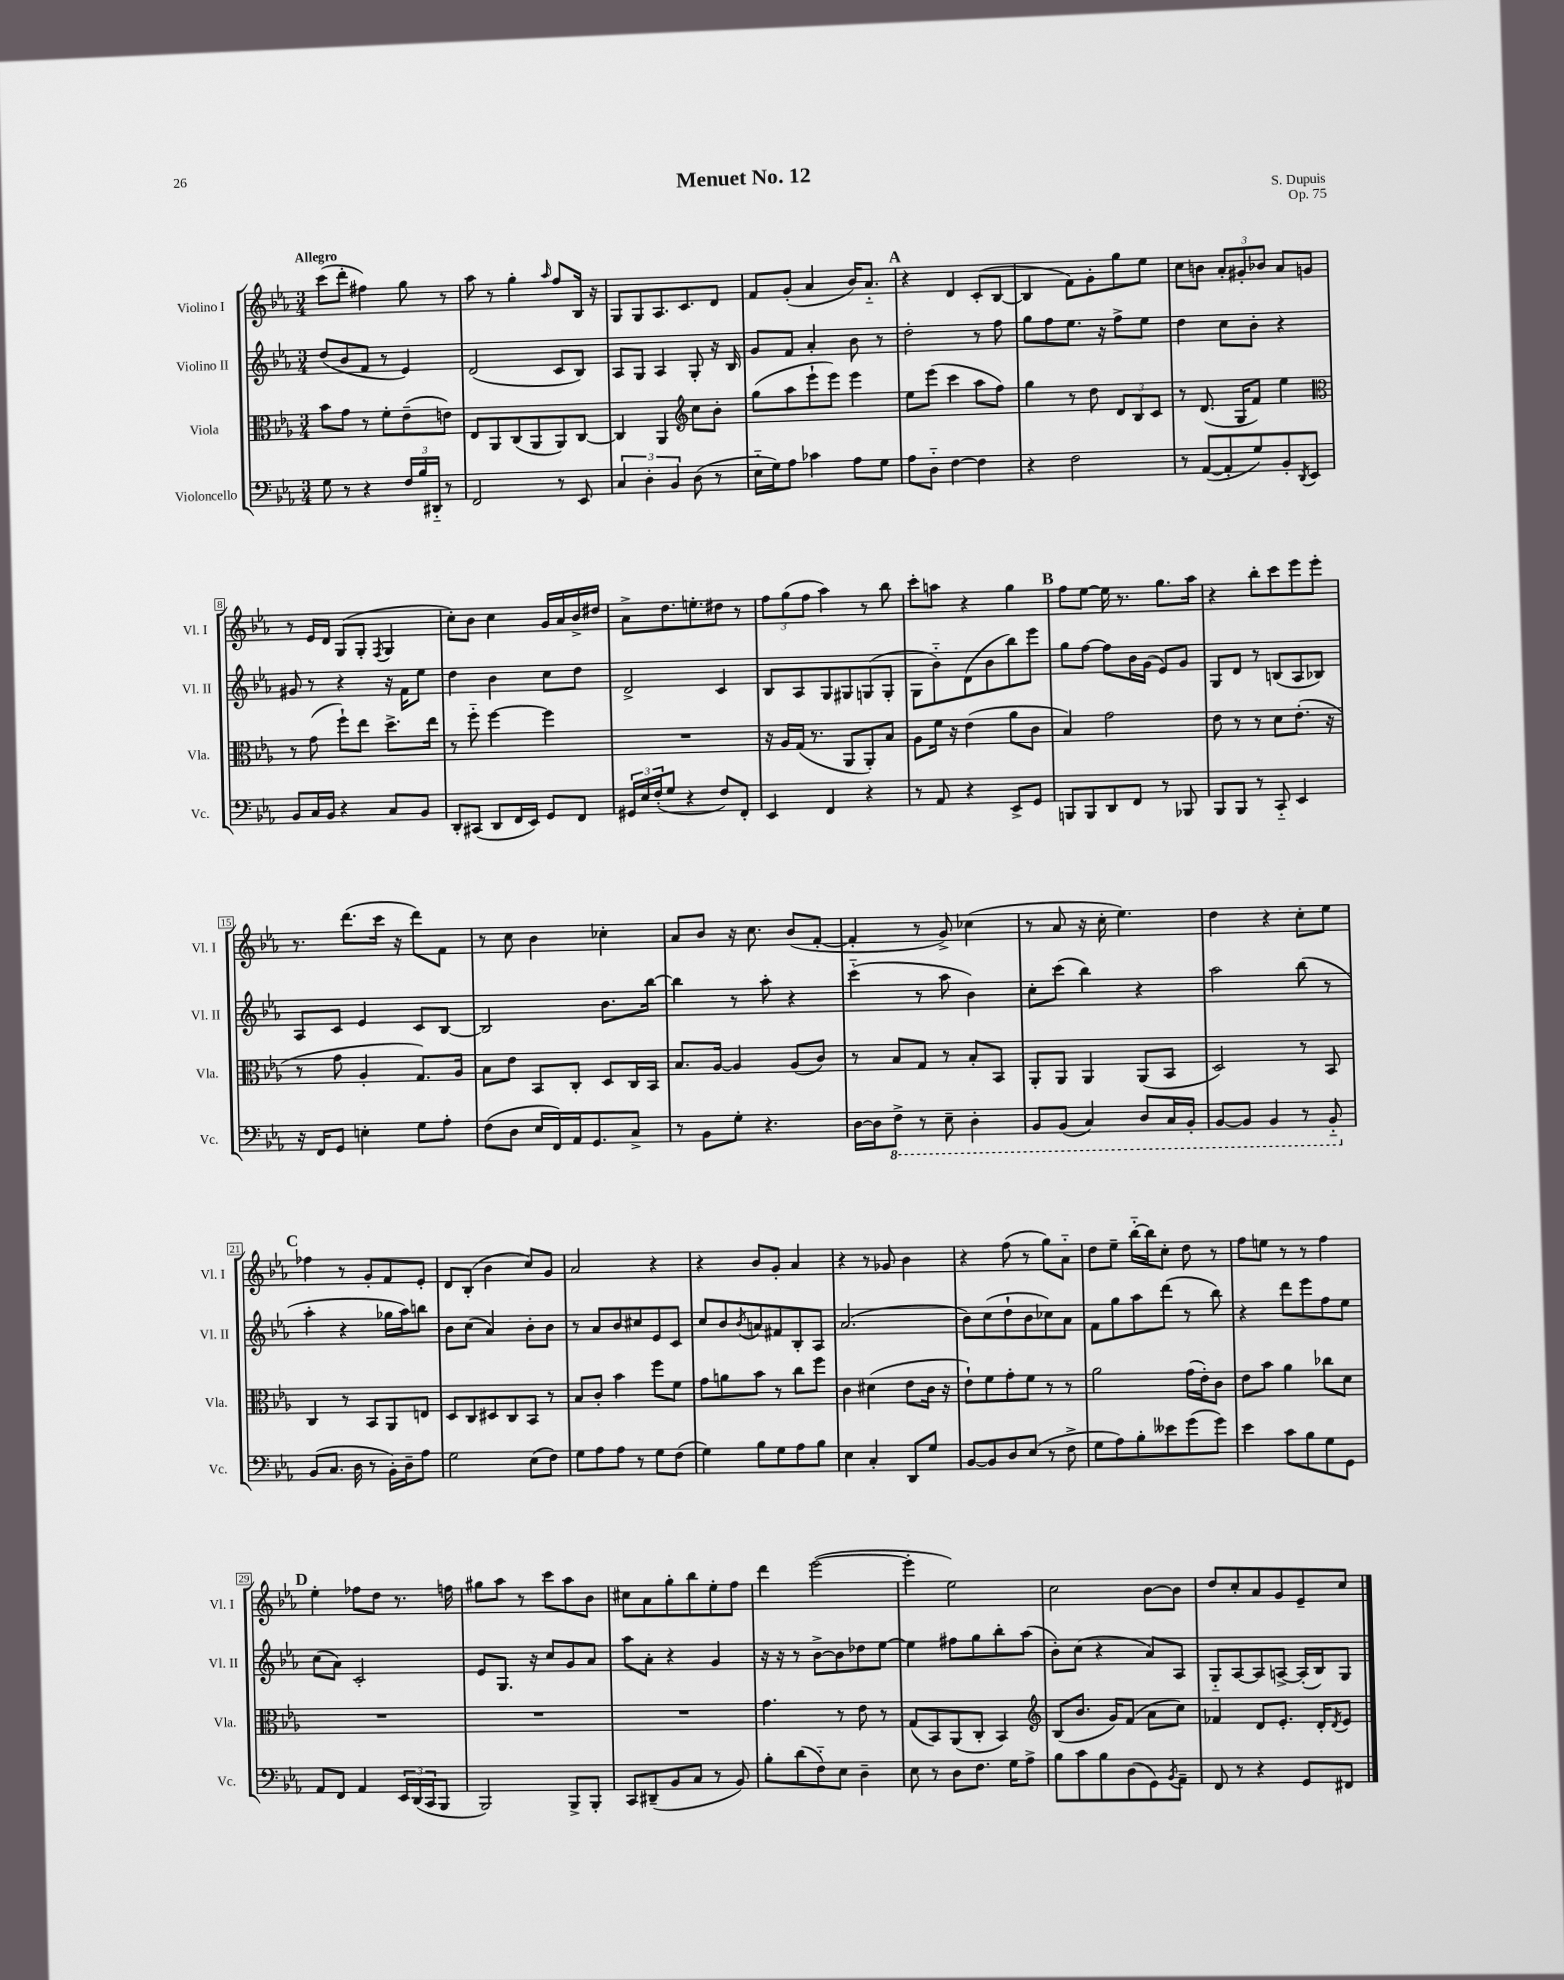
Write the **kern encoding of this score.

**kern	**kern	**kern	**kern
*part4	*part3	*part2	*part1
*staff4	*staff3	*staff2	*staff1
*I"Violoncello	*I"Viola	*I"Violino II	*I"Violino I
*I'Vc.	*I'Vla.	*I'Vl. II	*I'Vl. I
*clefF4	*clefC3	*clefG2	*clefG2
*k[b-e-a-]	*k[b-e-a-]	*k[b-e-a-]	*k[b-e-a-]
*M3/4	*M3/4	*M3/4	*M3/4
=1	=1	=1	=1
!	!	!	!LO:TX:a:B:t=Allegro
8G\	8b-\L	(8dd/L	(8ccc\L
8r	8g\J	8b-/	8ddd'\J
4r	8r	8f/J	4ff#X\)
.	8f'\L	8r	.
24F/LL	(8e-~\	4e-/)	8gg\
24B-/	.	.	.
24DD#X/JJ	.	.	.
8r	8en\J)	.	8r
=2	=2	=2	=2
2FF/	8E-/L	(2d/	8aa-\
.	8AA-/	.	8r
.	(8C/	.	4gg'\
.	8AA-/	.	.
.	.	.	16qqaa-/
8r	8AA-/)	8c/L	8ff/L
8EE-/	[8C/J	8B-/J)	16B-/Jk
.	.	.	16r
=3	=3	=3	=3
6C/	4C/]	8A-/L	8G/L
.	.	8G/J	8G/
6D'\	.	.	.
.	4AA-/	4A-/	8.A-/
6BB-/	.	.	.
.	.	.	8.c/
*	*clefG2	*	*
(8D\	8cc\L	8G'/	.
8r	8b-'\J	16r	8d/J
.	.	16B-/	.
=4	=4	=4	=4
16E-\LL	(8gg\L	8g/L	8f/L
16G\J)	.	.	.
8A-\J	8aa-\	8f/J	(8g'/J
4c-X\	8eee-`\	4a-'/	4a-/
.	8eee-\J)	.	.
8A-\L	4eee-\	8b-\	16b-/KL)
.	.	.	8.a-/J
8G\J	.	8r	.
!!LO:REH:place=s1:t=A
=5	=5	=5	=5
8A-\L	8ee-\L	2dd'\	4r
8D\J	(8eee-\J	.	.
[4F\	4ccc\	.	4d/
4F\]	8aa-\L	8r	(8c'/L
.	8ff\J)	8ff\	[8B-/J
=6	=6	=6	=6
4r	4gg\	8gg\L	4B-/]
.	.	8ff\	.
2F\	8r	8.ee-\J	8f\L)
.	8dd\	.	8g'\
.	.	16r	.
.	12d/L	8ff^\L	8gg\
.	12B-/	.	.
.	.	8ee-\J	8ee-\J
.	12c/J	.	.
=7	=7	=7	=7
8r	8r	4dd\	8cc\L
([8AA-/L	(8.d/	.	8bn\J
8AA-'/]	.	8cc\L	12a-'/L
.	16G/KL	.	.
.	.	.	12g#X'/
8G/)	8f/J)	8b-'\J	.
.	.	.	12b-X/J
8BB-'/	4ee-\	4r	8a-/L
8qDD/	.	.	.
8EE-/J	.	.	8gn/J
!!LO:LB:g=z
=8	=8	=8	=8
*	*clefC3	*	*
8BB-/L	8r	8g#X/	8r
16C/L	(8g\	8r	16e-/LL
16BB-/JJ	.	.	16d/JJ
4r	8ff`\L)	4r	(8G/L
.	8ee-\J	.	8G'/J
.	.	.	8qF/
8C/L	8.dd^\L	16r	4G/
.	.	16f\KL	.
8BB-/J	.	8ee-\J	.
.	16ee-\Jk	.	.
=9	=9	=9	=9
8DD'/L	8r	4dd\	8cc'\L)
(8CC#X/J	8ff\	.	8b-\J
8DD/L	[4ff\	4b-\	4cc\
16FF/L	.	.	.
16EE-/JJ)	.	.	.
8GG/L	4ff\]	8cc\L	16g/LL
.	.	.	16a-/
8FF/J	.	8dd\J	16b-^/
.	.	.	16dd#X/JJ
=10	=10	=10	=10
24GG#X/LL	2.r	2d^/	8a-^\L
24E-/	.	.	.
(24F'/J	.	.	.
8G/J	.	.	8.dd\
4r	.	.	.
.	.	.	8.een'\
8F/L)	.	4c/	8dd#X\J
8FF'/J	.	.	8r
=11	=11	=11	=11
4EE-/	16r	8B-/L	12ff\L
.	16A-/LL	.	.
.	.	.	(12gg\
.	(16G/JJ	8A-/	.
.	.	.	12ff\J
.	8.r	.	.
4FF/	.	8G/	4aa-\)
.	8AA-/L	8G#X/	.
4r	8AA-'/)	(8Gn/	8r
.	8B-/J	8G'/J	8bb-\
=12	=12	=12	=12
8r	8A-\L	8G\L	8ccc'\L
8AA-/	16f\Jk	8b-\)	8aan\J
.	16r	.	.
4r	(4e-\	(8d\	4r
.	.	8b-\	.
8EE-^/L	8a-\L	8bb-\)	4gg\
8GG/J	8c\J	8eee-\J	.
!!LO:REH:place=s1:t=B
=13	=13	=13	=13
8BBBn/L	4B-/)	8gg\L	8ff\L
8BBB/	.	[8ff\J	[8ee-\J
8DD/	2g\	8ff\L]	16ee-\]
.	.	.	8.r
8FF/J	.	16b-\L	.
.	.	(16g\JJ	.
8r	.	8e-/L)	8.gg\L
8BBB-X/	.	8g/J	.
.	.	.	16aa-\Jk
=14	=14	=14	=14
8BBB-/L	8e-\	8G/L	4r
8BBB-/J	8r	8d/J	.
8r	8r	8r	8bb-'\L
8CC/	8d\L	(8Bn/L	8ccc\
4EE-/	(8.e-'\J	8A-/	8eee-\
.	.	8B-X/J)	8eee-'\J
.	16r	.	.
!!LO:LB:g=z
=15	=15	=15	=15
16r	8r	8A-/L	8.r
16FF/KL	.	.	.
8GG/J	8g\	8c/J	.
.	.	.	(8.ddd\L
4En'\	4A-'/	4e-/	.
.	.	.	16ccc\Jk
.	.	.	16r
8G\L	8.G/L)	8c/L	8ddd\L)
8A-'\J	.	[8B-/J	8f\J
.	16A-/Jk	.	.
=16	=16	=16	=16
(8F\L	8B-\L	2B-/]	8r
8D\J	8e-\J	.	8cc\
16E-/LL	8BB-/L	.	4b-\
16FF/)	.	.	.
16AA-/J	8C'/J	.	.
8.GG/	.	.	.
.	8D/L	8.b-\L	4cc-X'\
8C^/J	16C/L	.	.
.	16BB-/JJ	[16bb-\Jk	.
=17	=17	=17	=17
8r	8.B-/L	4bb-\]	8a-/L
8BB-\L	.	.	8b-/J
.	[16A-/Jk	.	.
8G'\J	4A-/]	8r	16r
.	.	.	8.cc\
4.r	.	8aa-'\	.
.	(8A-/L	4r	(8b-/L
.	8c/J)	.	[8f'/J
=18	=18	=18	=18
[16D\LL	8r	(4ccc\	4f'/]
16D\J]	.	.	.
*8ba	*	*	*
8FF^\J	8B-/L	.	.
8r	8G/J	8r	8r
8EE-~\	8r	8aa-\	8g^/)
4DD'\	8B-'/L	4b-\)	(4cc-X\
.	8BB-/J	.	.
=19	=19	=19	=19
8BBB-/L	8AA-'/L	8cc'\L	8r
(8BBB-/J	8AA-/J	(8ccc\J	8a-/
4CC/)	4AA-/	4bb-\)	16r
.	.	.	16cc'\
.	.	.	4.ee-\)
8DD/L	(8AA-/L	4r	.
16CC/L	8BB-/J	.	.
16BBB-'/JJ	.	.	.
=20	=20	=20	=20
[8BBB-/L	2D/)	2aa-\	4dd\
8BBB-/J]	.	.	.
4BBB-/	.	.	4r
8r	8r	(8bb-\	8cc'\L
8BBB-/	8BB-/	8r	8ee-\J
!!LO:LB:g=z
!!LO:REH:place=s1:t=C
=21	=21	=21	=21
*X8ba	*	*	*
(8BB-/L	4C/	4aa-'\	4ff-X\
8.C/J	.	.	.
.	8r	4r	8r
16D\	.	.	.
8r	8BB-/L	.	8g'/L
16BB-'\LL)	8AA-/	16gg-X\LL	8f/
16D~\J	.	16aa-\J)	.
8A-\J	8En/J	8bbn\J	8e-'/J
=22	=22	=22	=22
2G\	8D/L	8b-\L	8d/L
.	8C/	(8cc\J	(8B-'/J
.	8D#X/	4a-/)	4b-\
.	8C/	.	.
(8E-\L	8BB-/J	8b-'\L	8cc/L)
8F\J)	8r	8b-\J	8g/J
=23	=23	=23	=23
8G\L	8B-/L	8r	2a-/
8A-\	8c'/J	8a-/L	.
8A-\J	4b-\	8b-/	.
8r	.	8cc#X/	.
8G\L	8ff\L	8e-/	4r
(8F\J	8f\J	8c/J	.
=24	=24	=24	=24
4G\)	8g\L	8cc/L	4r
.	8an\	8b-/	.
.	.	8qb-/	.
8B-\L	8b-\J	8an/	8b-/L
8G\	8r	8f#X/	8g'/J
8A-\	8cc\L	8B-'/	4a-/
8B-\J	8ff\J	8A-/J	.
=25	=25	=25	=25
4E-\	4c\	(2.a-/	4r
4C'/	(4d#X\	.	8r
.	.	.	8g-X/
8DD/L	8e-\L	.	4b-\
8G/J	16c\Jk	.	.
.	16r	.	.
=26	=26	=26	=26
[8BB-/L	8e-`\L)	8b-\L)	4r
8BB-/]	8f\	(8cc\	.
8D/	8g'\	8dd`\	(8ff\
(8E-/J	8f\J	8b-\	8r
8r	8r	8cc-X\)	8gg\L)
8F^\	8r	8a-\J	8a-\J
=27	=27	=27	=27
8G\L	2a-\	8f\L	8dd\L
8A-\)	.	8gg\	8ee-~\J
8B-'\	.	8aa-\	[16bb-\LL
.	.	.	16bb-\J]
8e--X\	.	(8ddd\J	8cc'\J
(8g\	(16g\LL	8r	8dd\
.	16e-'\J)	.	.
8g\J)	8c\J	8bb-\)	8r
=28	=28	=28	=28
4e-\	8e-\L	4r	8ff\L
.	8b-\J	.	8een\J
8c\L	4a-\	8ddd\L	8r
8B-\	.	8eee-\	8r
8G\	8cc-X\L	8ff\	4ff\
8GG\J	8d\J	8ee-\J	.
!!LO:LB:g=z
!!LO:REH:place=s1:t=D
=29	=29	=29	=29
8AA-/L	2.r	(8cc\L	4ee-'\
8FF/J	.	8a-\J)	.
4AA-/	.	2c'/	8ff-X\L
.	.	.	8dd\J
24EE-/LL	.	.	8.r
(24DD/	.	.	.
24CC/J	.	.	.
8BBB-/J	.	.	.
.	.	.	16ffn\
=30	=30	=30	=30
2BBB-/)	2.r	8e-/L	8gg#X\L
.	.	8.G/J	8aa-\J
.	.	.	8r
.	.	16r	.
.	.	8cc/L	8ccc\L
8BBB-^/L	.	8g/	8aa-\
8BBB-'/J	.	8a-/J	8b-\J
=31	=31	=31	=31
8CC/L	2.r	8aa-\L	8cc#X\L
(8DD#X~/	.	8a-'\J	8a-\
8BB-/	.	4r	8gg'\
8C/J	.	.	8bb-\
8r	.	4g/	8ee-'\
8BB-/)	.	.	8ff\J
=32	=32	=32	=32
8B-'\L	4.g\	16r	4ddd\
.	.	16r	.
(8d\	.	8r	.
8F\)	.	[8b-^\L	([2eee-\
8E-\J	8r	8b-\]	.
4D~\	8e-\	8dd-X\	.
.	8r	[8ee-\J	.
=33	=33	=33	=33
8E-\	(8G/L	4ee-\]	4eee-'\]
8r	8BB-/)	.	.
8D\L	(8AA-/	8ff#X\L	2ee-\)
8.F\J	8C'/J	8gg\	.
.	4BB-/)	8bb-'\	.
16G\KL	.	.	.
8A-^\J	.	(8aa-\J	.
=34	=34	=34	=34
*	*clefG2	*	*
8B-\L	(8B-/L	8b-'\L)	2cc\
8c\	8.b-/J	(8cc\J	.
8B-\	.	4r	.
.	16g/KL)	.	.
(8D\	(8f/J	.	.
8GG\)	8a-\L	8a-/L)	[8b-\L
8qBB-/	.	.	.
8AA-~\J	8cc\J)	8A-/J	8b-\J]
=35	=35	=35	=35
8FF/	4f-X/	8G/L	8dd/L
8r	.	[8A-/	8cc'/
4r	8d/L	8A-/]	8a-/
.	8.e-'/J	[8An^/J	8g/
8GG/L	.	(16A'/LL]	8e-~/
.	16d'/KL	16B-/J)	.
.	8qd/	.	.
8FF#X/J	8e-/J	8G/J	8cc/J
==	==	==	==
*-	*-	*-	*-
